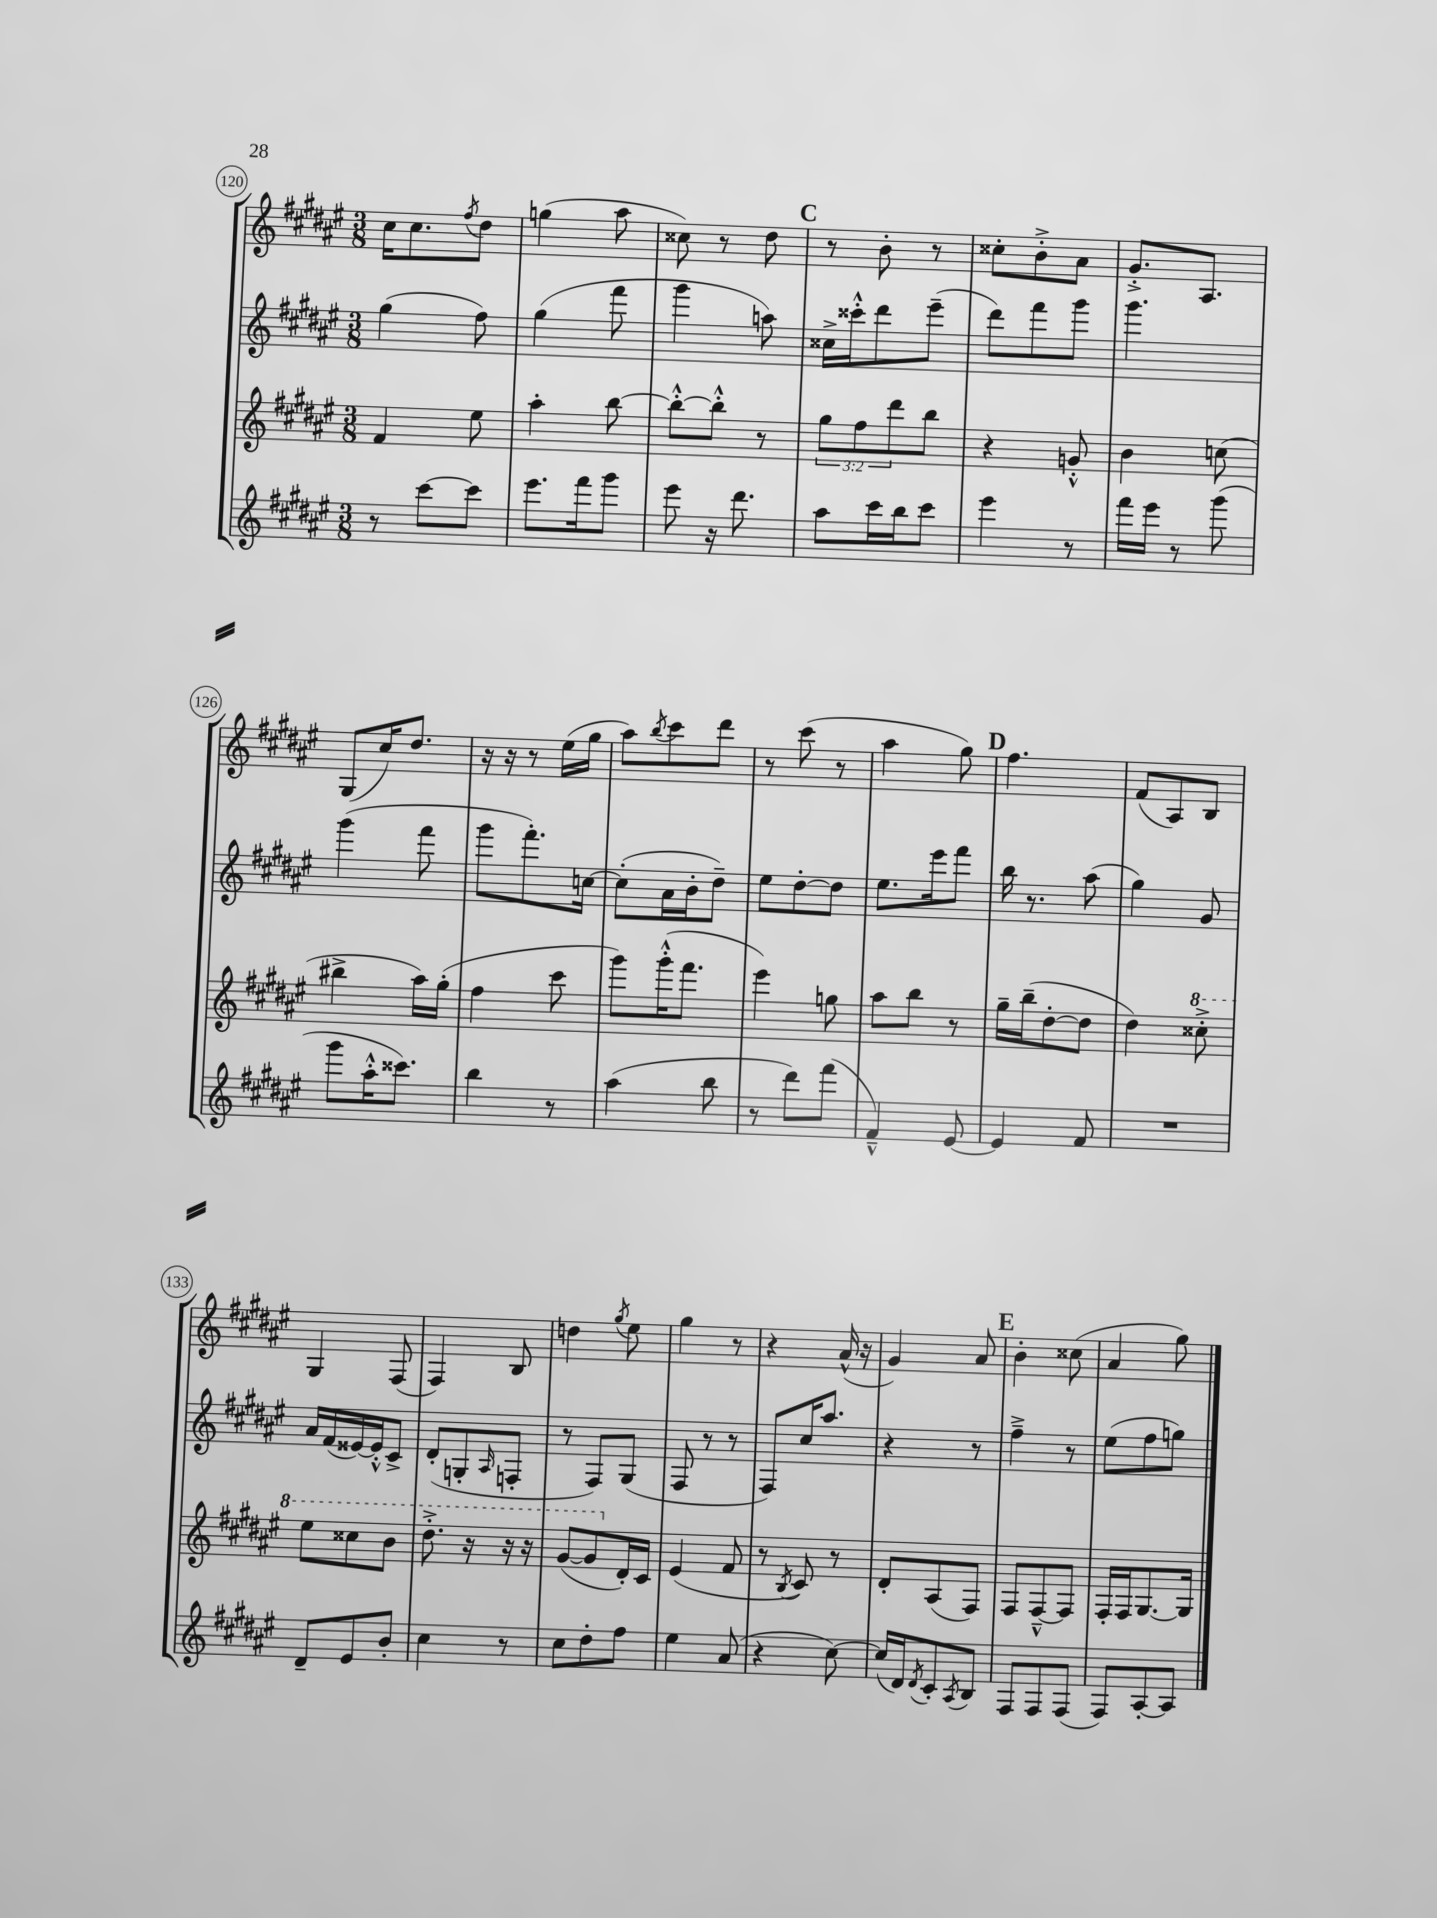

**kern	**kern	**kern	**kern
*staff4	*staff3	*staff2	*staff1
*clefG2	*clefG2	*clefG2	*clefG2
*k[f#c#g#d#a#e#]	*k[f#c#g#d#a#e#]	*k[f#c#g#d#a#e#]	*k[f#c#g#d#a#e#]
*M3/8	*M3/8	*M3/8	*M3/8
8r	4f#/	(4gg#\	16cc#\LK
.	.	.	8.cc#\
[8ccc#\L	.	.	.
.	.	.	8qff#/
8ccc#\]J	8ee#\	8ff#\)	8dd#\J
=	=	=	=
8.eee#\L	4aa#'\	(4gg#\	(4gg\
16fff#\k	.	.	.
8ggg#\J	[8bb\	8fff#\	8aa#\
=	=	=	=
8eee#\	8bb'^^\_L	4ggg#\	8cc##\)
16r	8bb'^^\]J	.	8r
8.ddd#\	.	.	.
.	8r	8aa\)	8dd#\
=	=	=	=
8aa#\L	12gg#\L	16cc##^\LL	8r
.	.	16ccc##'^^\J	.
.	12ff#\	.	.
16ccc#\L	.	8ddd#\	8b'\
.	12ddd#\	.	.
16bb\J	.	.	.
8ccc#\J	8bb\J	(8eee#~\J	8r
=	=	=	=
4eee#\	4r	8ddd#\L)	8cc##'\L
.	.	8fff#\	8b'^\
8r	8g'^^/	8ggg#\J	8a#\J
=	=	=	=
16fff#\LL	4b\	4.ggg#\	8.g#'^/L
16eee#\JJ	.	.	.
8r	.	.	.
.	.	.	8.A#/J
(8ggg#\	(8cc\	.	.
=	=	=	=
8ggg#\L	4bb#^\	(4ggg#\	(8G#/L
16aa#'^^\K	.	.	16cc#/K)
8.ccc##\J)	.	.	8.dd#/J
.	16aa#\LL)	8fff#\	.
.	(16gg#'\JJ	.	.
=	=	=	=
4bb\	4ff#\	8ggg#\L	16r
.	.	.	16r
.	.	8.fff#'\)	8r
8r	8ccc#\	.	(16ee#\LL
.	.	[16cc\Jk	16gg#\JJ
=	=	=	=
(4aa#\	8ggg#\L)	(8cc'\]L	8aa#\L)
.	.	.	8qbb/
.	(16ggg#'^^\K	16a#\L	8ccc#\
.	8.fff#\J	16b'\J	.
8bb\	.	8dd#~\J)	8ddd#\J
=	=	=	=
8r	4eee#\)	8ee#\L	8r
8ddd#\L)	.	[8dd#'\	(8ccc#\
(8fff#\J	8gg\	8dd#\]J	8r
=	=	=	=
4f#~^^/)	8aa#\L	8.ee#\L	4aa#\
.	8bb\J	.	.
.	.	16eee#\k	.
[8e#/	8r	8fff#\J	8gg#\)
=	=	=	=
4e#/]	16gg#~\LL	16bb\	4.ff#\
.	(16bb~\J	8.r	.
.	[8dd#'\	.	.
8f#/	8dd#\]J	(8aa#\	.
=	=	=	=
4.r	4dd#\)	4gg#\)	(8f#/L
.	.	.	8A#/)
.	8ccc##'^\	8g#/	8B/J
=	=	=	=
8d#~/L	8eee#\L	16a#/LL	4G#/
.	.	(16f#/	.
8e#/	8ccc##\	[16e##/)	.
.	.	16e##'^^/]J	.
8b'/J	8bb\J	8c#^/J	(8F#/
=	=	=	=
4cc#\	8.ddd#'^\	(8d#'/L	4F#/)
.	.	8G'/	.
.	16r	.	.
.	.	16qqA#/	.
8r	16r	8F'/J	8B/
.	16r	.	.
=	=	=	=
8cc#\L	([8gg#/L	8r	4dd\
8dd#'\	8gg#/]	8F#/L)	.
.	.	.	8qgg#/
8ff#\J	16d#'/L)	(8G#/J	8ee#\
.	16c#/JJ	.	.
=	=	=	=
4ee#\	(4e#/	8F#/	4gg#\
.	.	8r	.
(8a#/	8f#/	8r	8r
=	=	=	=
4r	8r	8F#/L)	4r
.	8qB/	.	.
.	8c#/)	16cc#/K	.
.	.	8.aa#/J	.
[8cc#\)	8r	.	(16a#^^/
.	.	.	16r
=	=	=	=
(16cc#/]LL	8d#'/L	4r	4g#/)
16d#/J)	.	.	.
8qd#/	.	.	.
8c#'/	(8A#/	.	.
8qA#/	.	.	.
8B/J	8F#/J)	8r	8a#/
=	=	=	=
8F#/L	8F#/L	4ff#~^\	4b'\
8F#/	[8F#~^^/	.	.
(8F#/J	8F#/]J	8r	(8cc##\
=	=	=	=
8F#/L)	16F#'/LL	(8ee#\L	4a#/
.	16F#/J	.	.
[8A#'/	[8.G#/	8ff#\	.
8A#/]J	.	8gg\J)	8gg#\)
.	16G#/]Jk	.	.
==	==	==	==
*-	*-	*-	*-
